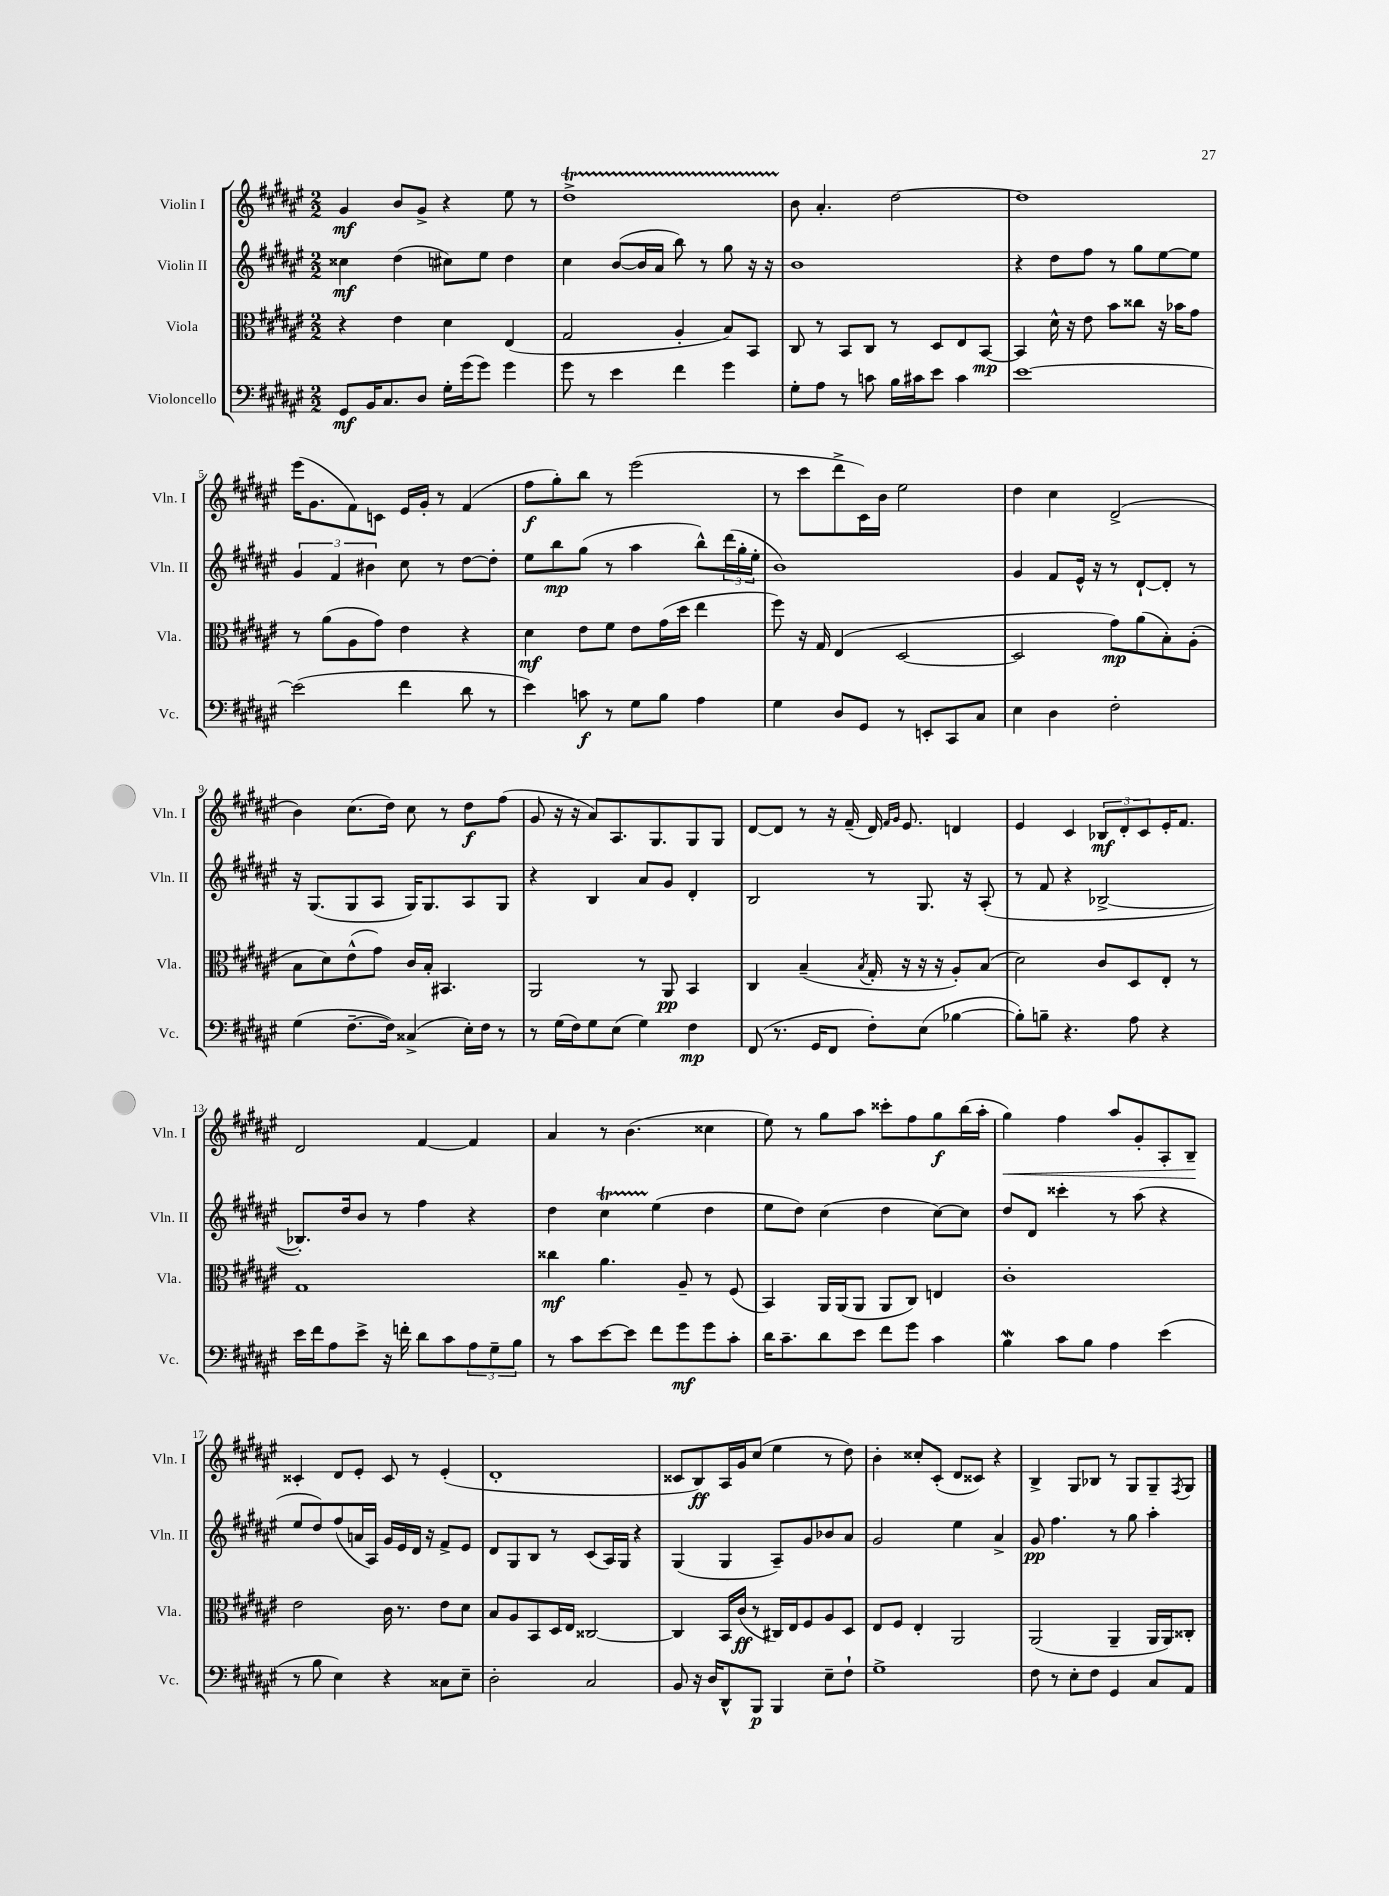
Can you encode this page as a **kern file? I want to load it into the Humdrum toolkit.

**kern	**dynam	**kern	**dynam	**kern	**dynam	**kern	**dynam
*part4	*part4	*part3	*part3	*part2	*part2	*part1	*part1
*staff4	*staff4	*staff3	*staff3	*staff2	*staff2	*staff1	*staff1
*I"Violoncello	*	*I"Viola	*	*I"Violin II	*	*I"Violin I	*
*I'Vc.	*	*I'Vla.	*	*I'Vln. II	*	*I'Vln. I	*
*clefF4	*	*clefC3	*	*clefG2	*	*clefG2	*
*k[f#c#g#d#a#e#]	*	*k[f#c#g#d#a#e#]	*	*k[f#c#g#d#a#e#]	*	*k[f#c#g#d#a#e#]	*
*M2/2	*	*M2/2	*	*M2/2	*	*M2/2	*
=1	=1	=1	=1	=1	=1	=1	=1
8GG#/L	mf	4r	.	4cc##X\	mf	4g#/	mf
16BB/K	.	.	.	.	.	.	.
8.C#/	.	.	.	.	.	.	.
.	.	4e#\	.	(4dd#\	.	8b/L	.
8D#/J	.	.	.	.	.	8g#^/J	.
16G#'\LL	.	4d#\	.	8cc#X\L)	.	4r	.
(16g#\J	.	.	.	.	.	.	.
8g#\J)	.	.	.	8ee#\J	.	.	.
4g#\	.	(4E#/	.	4dd#\	.	8ee#\	.
.	.	.	.	.	.	8r	.
=2	=2	=2	=2	=2	=2	=2	=2
8g#\	.	2G#/	.	4cc#\	.	1dd#T^	.
8r	.	.	.	.	.	.	.
4e#\	.	.	.	([8b/L	.	.	.
.	.	.	.	16b/L]	.	.	.
.	.	.	.	16a#/JJ	.	.	.
4f#\	.	4A#'/	.	8bb\)	.	.	.
.	.	.	.	8r	.	.	.
4g#\	.	8B/L)	.	8gg#\	.	.	.
.	.	8BB/J	.	16r	.	.	.
.	.	.	.	16r	.	.	.
=3	=3	=3	=3	=3	=3	=3	=3
8G#'\L	.	8C#/	.	1b	.	8b\	.
8A#\J	.	8r	.	.	.	4.a#'/	.
8r	.	8BB/L	.	.	.	.	.
8cn\	.	8C#/J	.	.	.	.	.
16B\LL	.	8r	.	.	.	[2dd#\	.
16c#X\J	.	.	.	.	.	.	.
8e#\J	.	8D#/L	.	.	.	.	.
4c#\	.	8E#/	.	.	.	.	.
.	.	[8BB/J	mp	.	.	.	.
=4	=4	=4	=4	=4	=4	=4	=4
[1e#	.	4BB/]	.	4r	.	1dd#]	.
.	.	16d#^^\	.	8dd#\L	.	.	.
.	.	16r	.	.	.	.	.
.	.	8e#\	.	8ff#\J	.	.	.
.	.	8b\L	.	8r	.	.	.
.	.	8cc##X\J	.	8gg#\L	.	.	.
.	.	16r	.	[8ee#\	.	.	.
.	.	16b-X\KL	.	.	.	.	.
.	.	8g#\J	.	8ee#\J]	.	.	.
!!LO:LB:g=z
=5	=5	=5	=5	=5	=5	=5	=5
(2e#\]	.	8r	.	6g#/	.	(16eee#\KL	.
.	.	.	.	.	.	8.g#\	.
.	.	(8a#\L	.	.	.	.	.
.	.	.	.	6f#/	.	.	.
.	.	8A#\	.	.	.	8f#\)	.
.	.	.	.	6b#X\	.	.	.
.	.	8g#\J)	.	.	.	8cn\J	.
4f#\	.	4e#\	.	8cc#\	.	16e#/LL	.
.	.	.	.	.	.	16g#'/JJ	.
.	.	.	.	8r	.	8r	.
8d#\	.	4r	.	[8dd#\L	.	(4f#/	.
8r	.	.	.	8dd#'\J]	.	.	.
=6	=6	=6	=6	=6	=6	=6	=6
4e#\)	.	4d#\	mf	8ee#\L	.	8ff#\L	f
.	.	.	.	8bb\	mp	8gg#'\)	.
8cn\	f	8e#\L	.	(8gg#\J	.	8bb\J	.
8r	.	8f#\J	.	8r	.	8r	.
8G#\L	.	8e#\L	.	4aa#\	.	(2eee#\	.
8B\J	.	(16g#\L	.	.	.	.	.
.	.	16dd#\JJ	.	.	.	.	.
4A#\	.	4ee#\	.	8bb^^\L)	.	.	.
.	.	.	.	(24ddd#\L	.	.	.
.	.	.	.	24gg#'\	.	.	.
.	.	.	.	24ee#'\JJ	.	.	.
=7	=7	=7	=7	=7	=7	=7	=7
4G#\	.	8ff#\)	.	1b)	.	8r	.
.	.	16r	.	.	.	8ccc#\L	.
.	.	16G#/	.	.	.	.	.
8D#/L	.	(4E#/	.	.	.	8ddd#^\	.
8GG#/J	.	.	.	.	.	16c#\L)	.
.	.	.	.	.	.	16b\JJ	.
8r	.	[2D#/	.	.	.	2ee#\	.
8EEn'/L	.	.	.	.	.	.	.
8CC#/	.	.	.	.	.	.	.
8C#/J	.	.	.	.	.	.	.
=8	=8	=8	=8	=8	=8	=8	=8
4E#\	.	2D#/]	.	4g#/	.	4dd#\	.
4D#\	.	.	.	8f#/L	.	4cc#\	.
.	.	.	.	16e#^^/Jk	.	.	.
.	.	.	.	16r	.	.	.
2F#'\	.	8g#\L)	mp	8r	.	(2d#^/	.
.	.	(8a#\	.	[8d#`/L	.	.	.
.	.	8B'\)	.	8d#'/J]	.	.	.
.	.	(8A#'\J	.	8r	.	.	.
!!LO:LB:g=z
=9	=9	=9	=9	=9	=9	=9	=9
(4G#\	.	8B\L	.	16r	.	4b\)	.
.	.	.	.	(8.G#/L	.	.	.
.	.	8d#\)	.	.	.	.	.
[8.F#~\L	.	(8e#^^\	.	8G#/	.	(8.cc#\L	.
.	.	8g#\J)	.	8A#/J	.	.	.
16F#\Jk])	.	.	.	.	.	16dd#\Jk)	.
(4C##X^/	.	16c#/LL	.	16G#/KL)	.	8cc#\	.
.	.	16B'/JJ	.	8.G#/	.	.	.
.	.	4.BB#X/	.	.	.	8r	.
16E#'\LL)	.	.	.	8A#/	.	8dd#\L	f
16F#\JJ	.	.	.	.	.	.	.
8r	.	.	.	8G#/J	.	(8ff#\J	.
=10	=10	=10	=10	=10	=10	=10	=10
8r	.	2AA#/	.	4r	.	8g#/	.
(16G#\LL	.	.	.	.	.	16r	.
16F#\J)	.	.	.	.	.	16r	.
8G#\	.	.	.	4B/	.	8a#/L)	.
(8E#\J	.	.	.	.	.	8.A#/	.
4G#\)	.	8r	.	8a#/L	.	.	.
.	.	.	.	.	.	8.G#/	.
.	.	8AA#/	pp	8g#/J	.	.	.
4F#\	mp	4BB/	.	4d#'/	.	8G#/	.
.	.	.	.	.	.	8G#/J	.
=11	=11	=11	=11	=11	=11	=11	=11
(8FF#/	.	4C#/	.	2B/	.	[8d#/L	.
8.r	.	.	.	.	.	8d#/J]	.
.	.	(4B~/	.	.	.	8r	.
16GG#/KL	.	.	.	.	.	.	.
8FF#/J	.	.	.	.	.	16r	.
.	.	.	.	.	.	(16f#~/	.
.	.	8qB/	.	.	.	.	.
8F#'\L)	.	16G#'/	.	8r	.	16d#/)	.
.	.	.	.	.	.	16qqf#/LL	.
.	.	.	.	.	.	16qqg#/JJ	.
.	.	16r	.	.	.	8.e#/	.
(8E#\J	.	16r	.	8.G#/	.	.	.
.	.	16r	.	.	.	.	.
[4B-X\	.	8A#'/L)	.	.	.	4dn/	.
.	.	.	.	16r	.	.	.
.	.	(8B/J	.	(8A#'/	.	.	.
=12	=12	=12	=12	=12	=12	=12	=12
8B-'\L])	.	2d#\)	.	8r	.	4e#/	.
8Bn~\J	.	.	.	8f#/	.	.	.
4.r	.	.	.	4r	.	4c#/	.
.	.	8c#/L	.	[2B-X^/	.	12B-X/L	mf
.	.	.	.	.	.	12d#'/	.
8A#\	.	8D#/	.	.	.	.	.
.	.	.	.	.	.	12c#/	.
4r	.	8E#'/J	.	.	.	16e#'/K	.
.	.	.	.	.	.	8.f#/J	.
.	.	8r	.	.	.	.	.
!!LO:LB:g=z
=13	=13	=13	=13	=13	=13	=13	=13
16e#\LL	.	1G#	.	8.B-X'/L])	.	2d#/	.
16f#\J	.	.	.	.	.	.	.
8A#\	.	.	.	.	.	.	.
.	.	.	.	16dd#/k	.	.	.
8e#^\J	.	.	.	8b/J	.	.	.
16r	.	.	.	8r	.	.	.
16fn'\	.	.	.	.	.	.	.
8d#\L	.	.	.	4ff#\	.	[4f#/	.
8c#\	.	.	.	.	.	.	.
12A#\	.	.	.	4r	.	4f#/]	.
12G#~\	.	.	.	.	.	.	.
12B\J	.	.	.	.	.	.	.
=14	=14	=14	=14	=14	=14	=14	=14
8r	.	4cc##X\	mf	4dd#\	.	4a#/	.
8c#\L	.	.	.	.	.	.	.
[8e#\	.	4.a#\	.	4cc#T\	.	8r	.
8e#\J]	.	.	.	.	.	(4.b\	.
8f#\L	.	.	.	(4ee#\	.	.	.
8g#\	mf	8A#~/	.	.	.	.	.
8g#\	.	8r	.	4dd#\	.	4cc##X\	.
8c#'\J	.	(8F#/	.	.	.	.	.
=15	=15	=15	=15	=15	=15	=15	=15
16d#\KL	.	4BB/)	.	8ee#\L	.	8ee#\)	.
8.c#~\	.	.	.	.	.	.	.
.	.	.	.	8dd#\J)	.	8r	.
8d#\	.	16AA#/LL	.	(4cc#\	.	8gg#\L	.
.	.	(16AA#/J	.	.	.	.	.
8e#\J	.	8AA#/J	.	.	.	8aa#\J	.
8f#\L	.	8AA#/L	.	4dd#\	.	8ccc##X'\L	.
8g#\J	.	8C#/J)	.	.	.	8ff#\	.
4c#\	.	4En/	.	[8cc#\L)	.	8gg#\	f
.	.	.	.	8cc#\J]	.	(16bb\L	.
.	.	.	.	.	.	16aa#'\JJ	.
=16	=16	=16	=16	=16	=16	=16	=16
!	!	!	!	!	!	!	!LO:HP:b
4Bw\	.	1c#'	.	8dd#/L	.	4gg#\)	<
.	.	.	.	8d#/J	.	.	.
8c#\L	.	.	.	4ccc##X'\	.	4ff#\	.
8B\J	.	.	.	.	.	.	.
4A#\	.	.	.	8r	.	8aa#/L	.
.	.	.	.	(8aa#\	.	8g#'/	.
(4e#\	.	.	.	4r	.	8A#'/	.
.	.	.	.	.	.	8B~/J	.
.	.	.	.	.	.	.	[
!!LO:LB:g=z
=17	=17	=17	=17	=17	=17	=17	=17
8r	.	2e#\	.	8ee#/L	.	4c##X'/	.
8B\	.	.	.	8dd#/)	.	.	.
4E#\)	.	.	.	(8ff#/	.	8d#/L	.
.	.	.	.	16an/L	.	8e#'/J	.
.	.	.	.	16A#/JJ)	.	.	.
4r	.	16c#\	.	16g#/LL	.	8c##/	.
.	.	8.r	.	16e#/	.	.	.
.	.	.	.	16d#/JJ	.	8r	.
.	.	.	.	16r	.	.	.
8C##X\L	.	8e#\L	.	8f#^/L	.	(4e#'/	.
8E#~\J	.	8d#\J	.	8e#/J	.	.	.
=18	=18	=18	=18	=18	=18	=18	=18
2D#'\	.	8B/L	.	8d#/L	.	1d#'	.
.	.	8A#/	.	8G#/	.	.	.
.	.	8BB/	.	8B/J	.	.	.
.	.	16D#/L	.	8r	.	.	.
.	.	16E#/JJ	.	.	.	.	.
2C#/	.	[2C##X/	.	(8c#/L	.	.	.
.	.	.	.	16A#/L)	.	.	.
.	.	.	.	16G#/JJ	.	.	.
.	.	.	.	4r	.	.	.
=19	=19	=19	=19	=19	=19	=19	=19
8BB/	.	4C##/]	.	(4G#/	.	8c##X/L	.
16r	.	.	.	.	.	8B/)	ff
16D#/KL	.	.	.	.	.	.	.
8DD#^^/	.	16BB/LL	.	4G#/	.	16A#/L	.
.	.	(16c#/JJ	ff	.	.	16g#/J	.
8BBB/J	p	8r	.	.	.	(8cc#/J	.
4BBB/	.	16C#X/LL)	.	8A#~/L)	.	4ee#\	.
.	.	16E#/J	.	.	.	.	.
.	.	8F#/	.	8g#/	.	.	.
8E#~\L	.	8A#/	.	8b-X/	.	8r	.
8F#`\J	.	8D#/J	.	8a#/J	.	8dd#\)	.
=20	=20	=20	=20	=20	=20	=20	=20
1G#^	.	8E#/L	.	2g#/	.	4b'\	.
.	.	8F#/J	.	.	.	.	.
.	.	4E#'/	.	.	.	8cc##X'/L	.
.	.	.	.	.	.	(8c#'/J	.
.	.	2AA#/	.	4ee#\	.	8d#/L	.
.	.	.	.	.	.	8c##X/J)	.
.	.	.	.	4a#^/	.	4r	.
=21	=21	=21	=21	=21	=21	=21	=21
8F#\	.	(2AA#/	.	8g#/	pp	4B^/	.
8r	.	.	.	4.ff#\	.	.	.
8E#'\L	.	.	.	.	.	8G#/L	.
8F#\J	.	.	.	.	.	8B-X/J	.
4GG#/	.	4AA#~/	.	8r	.	8r	.
.	.	.	.	8gg#\	.	8G#/L	.
8C#/L	.	16AA#/LL	.	4aa#'\	.	8G#~/	.
.	.	16AA#/J)	.	.	.	.	.
.	.	.	.	.	.	8qF#/	.
8AA#/J	.	8C##X'/J	.	.	.	8G#/J	.
==	==	==	==	==	==	==	==
*-	*-	*-	*-	*-	*-	*-	*-
